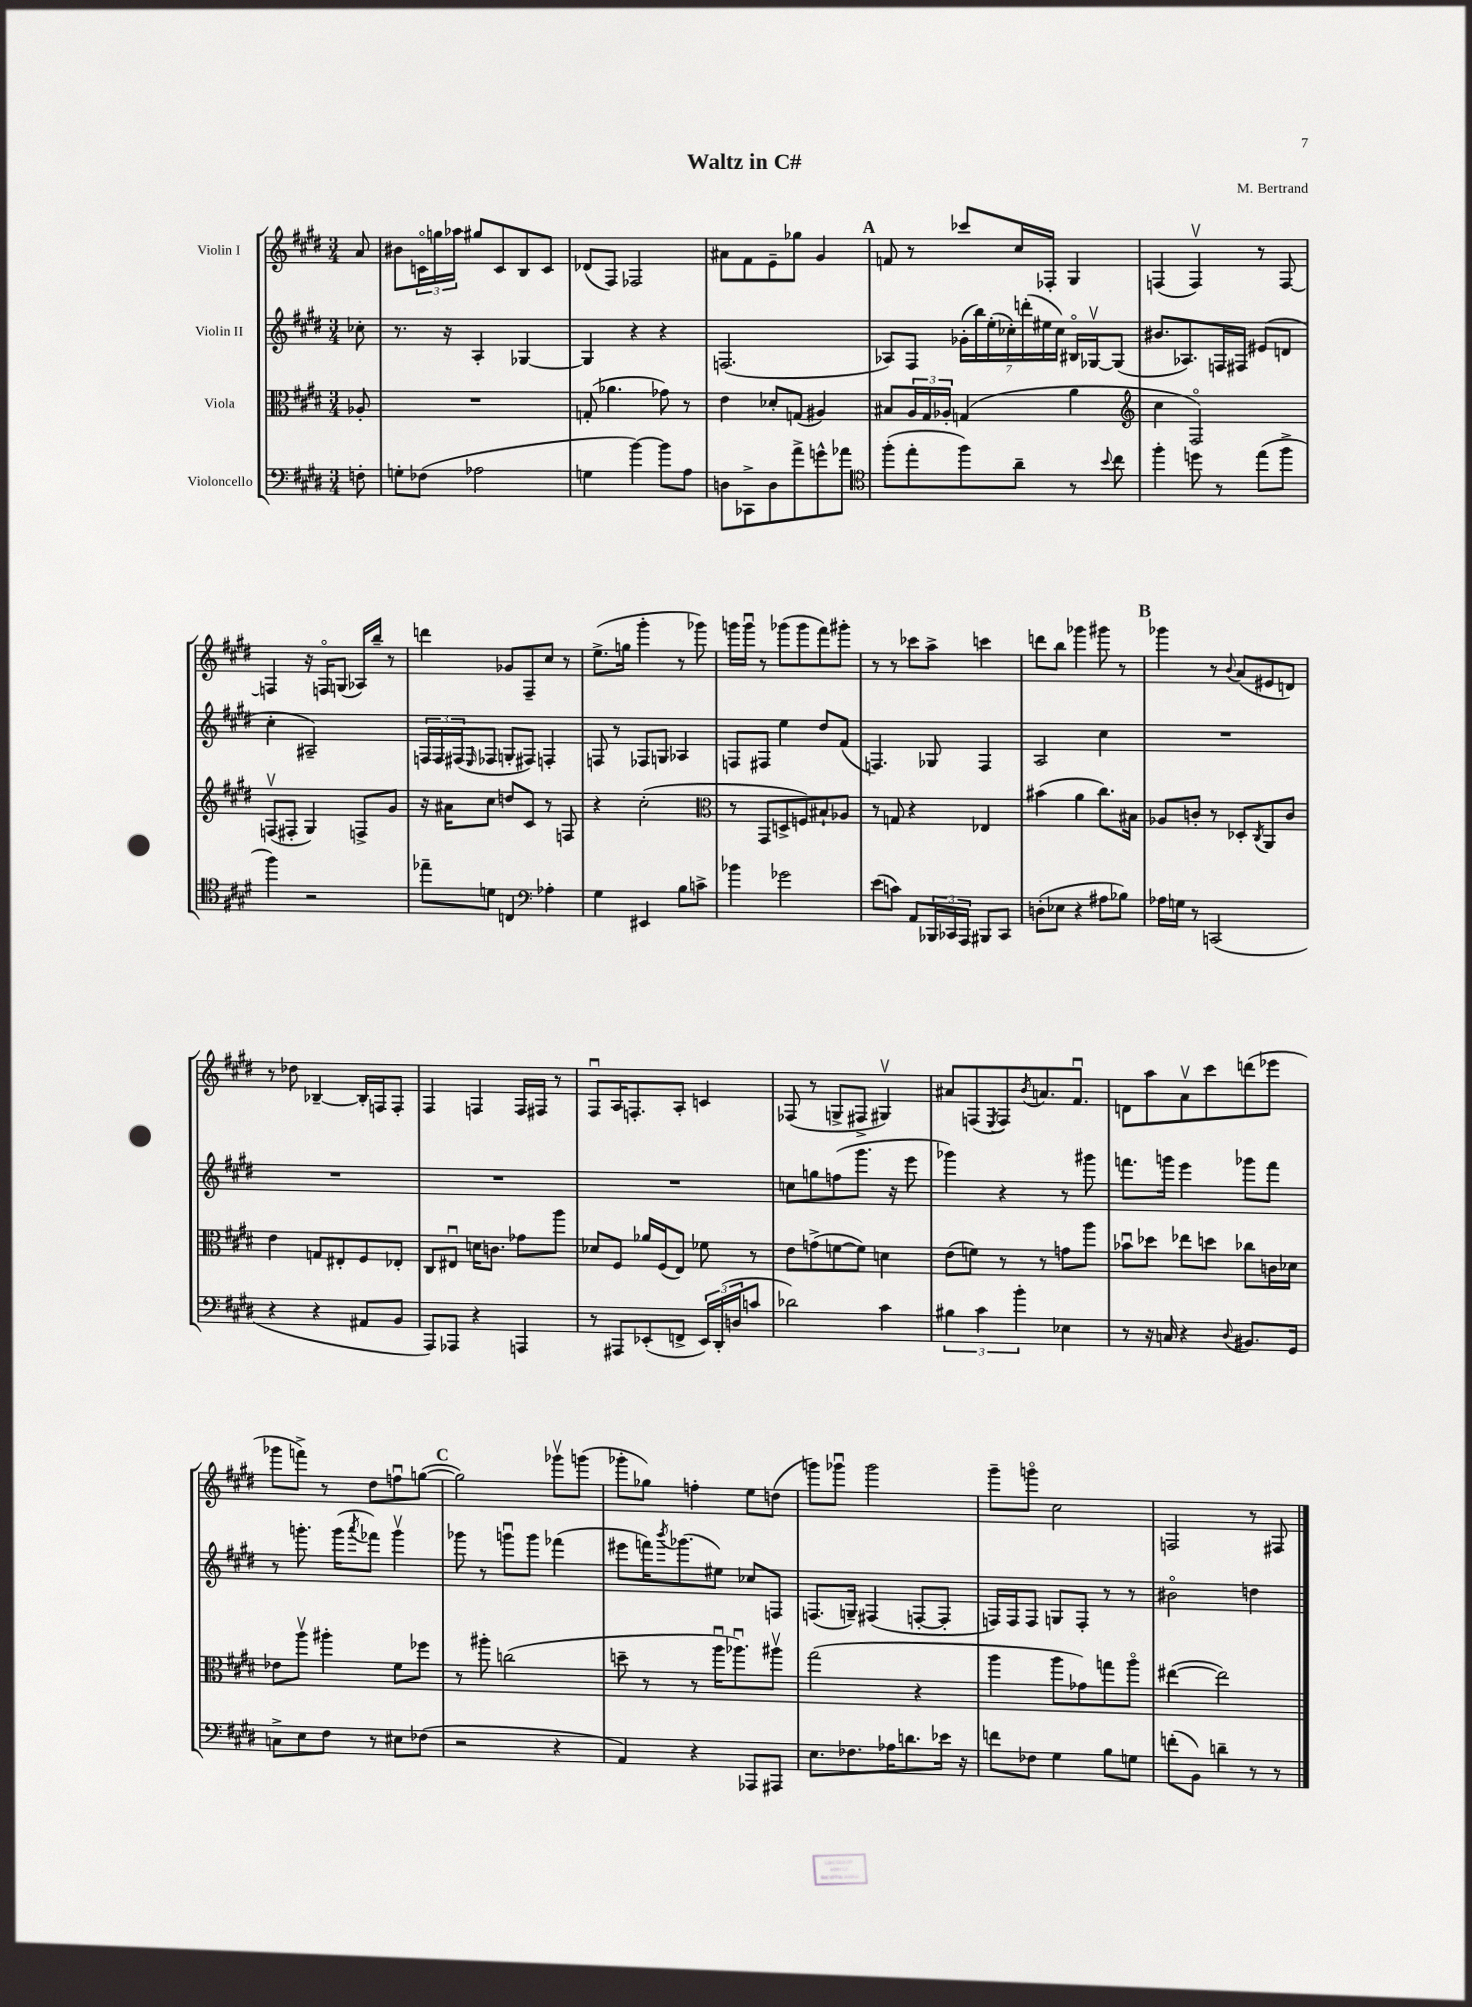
\header { title = "Waltz in C#" composer = "M. Bertrand" }
<<
\new StaffGroup <<
\new Staff = "s0" \with { instrumentName = "Violin I" } {
    \clef treble \key e \major \numericTimeSignature \time 3/4 \partial 8
    a'8 |
    bis'8 \tuplet 3/2 { c'16\flageolet g''16 aes''16 } gis''8 c'8 b8 c'8 |
    des'8( fis8) fes2 |
    ais'8 fis'8 e'8-- ges''8 gis'4 |
    \mark \markup { \bold "A" } f'8 r8 ces'''8 cis''16 fes16-. gis4 |
    f4( f4\upbow) r8 f8~ |
    f4 r16 f16\flageolet g8( aes16) b''16-- r8 |
    d'''4 ges'8 fis8-- cis''8 r8 |
    e''8.->( g''16 gis'''4-. r8 ges'''8) |
    g'''16 g'''16\downbow r8 ges'''8( ges'''8 fis'''8) gis'''8-. |
    r8 r8 ces'''8 a''8-> c'''4 |
    d'''8 b''8 ges'''4 gis'''8 r8 |
    \mark \markup { \bold "B" } ges'''4 r8 \appoggiatura { b'8 } a'8( eis'8 d'8) |
    r8 des''8 bes4~-- bes16-. f16 f8-. |
    fis4 f4 f16 fis16 r8 |
    fis8\downbow a16 f8.-. a8-. c'4 |
    fes8( r8 g8-> fis8-> gis4\upbow) |
    ais'8 f8( \acciaccatura { e8 } f8) \acciaccatura { b'8 } a'8. fis'8.\downbow |
    d'8 a''8 a'8\upbow cis'''8 d'''8( ees'''8 |
    ges'''8 f'''8->) r8 dis''8 f''8\downbow g''8~( |
    \mark \markup { \bold "C" } g''2) ges'''8\upbow g'''8( |
    ges'''8-. ges''8) f''4-. e''8 d''8( |
    g'''8) ges'''8\downbow ges'''2 |
    gis'''8-- g'''8\flageolet cis''2 |
    f2 r8 fis8 \bar "|." |
}
\new Staff = "s1" \with { instrumentName = "Violin II" } {
    \clef treble \key e \major \numericTimeSignature \time 3/4 \partial 8
    ces''8-. |
    r8. r16 a4-. ges4~ |
    ges4 r4 r4 |
    f2.( |
    \mark \markup { \bold "A" } aes8) fis8 \tuplet 7/4 { ges'16-.( b''16) e''16-.( ces''16-.) d'''16-.( eis''16 ces''16) } bis16\flageolet ges16~\upbow ges8( |
    bis'8. aes8.) f16 fis16 eis'8( d'8 |
    cis''4-. ais2--) |
    \tuplet 3/2 { f16 f16 fis16( } \grace { e16 } fes8 g8-. fis8) f4-. |
    f8 r8 fes8 g8 aes4 |
    f8 fis8 e''4 dis''8 fis'8( |
    f4.) ges8 f4 |
    a2 cis''4 |
    \mark \markup { \bold "B" } R2. |
    R2. |
    R2. |
    R2. |
    c''8 g''8 f''8( gis'''8. r16 e'''8 |
    ges'''4) r4 r8 gis'''8 |
    f'''8. g'''16 e'''4 ges'''8 f'''8 |
    r8 g'''8.-. g'''16( \acciaccatura { a'''8 } fes'''8) g'''4\upbow |
    \mark \markup { \bold "C" } ges'''8 r8 g'''8\downbow g'''8 fes'''4( |
    eis'''8 f'''16) \acciaccatura { b'''8 } ges'''8.( eis''8) ces''8 f8 |
    f8.( g16--) fis4( f8~-. f8-. |
    f16) f16 f8 g8 f8-. r8 r8 |
    bis'2\flageolet d''4 \bar "|." |
}
\new Staff = "s2" \with { instrumentName = "Viola" } {
    \clef alto \key e \major \numericTimeSignature \time 3/4 \partial 8
    aes8-. |
    R2. |
    g8-.( aes'4. ges'8) r8 |
    e'4 des'8-. g8( ais4) |
    \mark \markup { \bold "A" } bis8 \tuplet 3/2 { a16 gis16 aes16-. } g4( a'4 |
    \clef treble cis''4 fis2\flageolet) |
    f8\upbow( fis8-. gis4) f8-> gis'8 |
    r16 ais'16 cis''8 d''8 cis'8 r8 f8 |
    r4 cis''2-.( |
    \clef alto r8 gis,8 d8-> f8) bis8-! aes8 |
    r8 g8 r4 ees4 |
    bis'4( a'4 cis''8.) bis16 |
    \mark \markup { \bold "B" } aes8 c'8-. r8 des8-. \acciaccatura { cis8 } a,8 c'8 |
    e'4 g8 eis8-. fis8 ees8-. |
    cis8 eis8\downbow d'16 c'8. ges'8 a''8 |
    des'8 fis8 aes'16 fis16( e8) fes'8 r8 |
    e'8 g'8->( f'8~ f'8) d'4 |
    e'8( f'8) r8 r8 g'8 a''8 |
    bes'8\downbow des''8 ees''8 d''8 ces''8 c'16 des'16 |
    ees'8 a''8\upbow ais''4-. fis'8 fes''8 |
    \mark \markup { \bold "C" } r8 ais''8-. c''2( |
    d''8-- r8 r8 a''16\downbow aes''8.\downbow) ais''8\upbow |
    gis''2( r4 |
    a''4 a''8 ges'8) g''8 a''8\flageolet |
    eis''4~( eis''2) \bar "|." |
}
\new Staff = "s3" \with { instrumentName = "Violoncello" } {
    \clef bass \key e \major \numericTimeSignature \time 3/4 \partial 8
    f8-. |
    g8-. fes8( aes2 |
    g4 b'4~) b'8 a8 |
    d8 ces,8-> d8 a'8-> g'8-^ aes'8 |
    \mark \markup { \bold "A" } \clef tenor fis''8-.( e''8-. fis''8) a'8-- r8 \appoggiatura { b'8 } cis''8 |
    fis''4-. d''8 r8 e''8( fis''8-> |
    fis''4) r2 |
    ees''8-- d'8 c4 \clef bass aes4-. |
    gis4 eis,4 b8 c'8-> |
    bes'4 ges'2 |
    e'8( c'8) a,8 \tuplet 3/2 { bes,,16 ces,16 a,,16 } bis,,8 ces,8 |
    d8-.( ees8 r4 ais8 bes8) |
    \mark \markup { \bold "B" } aes16 g16 r8 c,2( |
    r4 r4 ais,8 b,8 |
    a,,8) aes,,8 r4 a,,4 |
    r8 ais,,8 ees,8-.( f,8-> \tuplet 3/2 { ees,16) dis,16-.( d16 } c'8 |
    des'2) cis'4 |
    \tuplet 3/2 { bis4 cis'4 b'4-. } ees4 |
    r8 r16 c16 r4 \appoggiatura { dis8 } bis,8. gis,16 |
    c8-> e8 fis8 r8 eis8 fes8( |
    \mark \markup { \bold "C" } r2 r4 |
    a,4) r4 aes,,8 ais,,8 |
    e8. fes8. aes16 d'8. ees'16 r16 |
    f'8 fes8 gis4 b8 g8 |
    f'8-.( b,8) d'4-- r8 r8 \bar "|." |
}
>>
>>
\layout { \context { \Score \remove "Bar_number_engraver" } }
